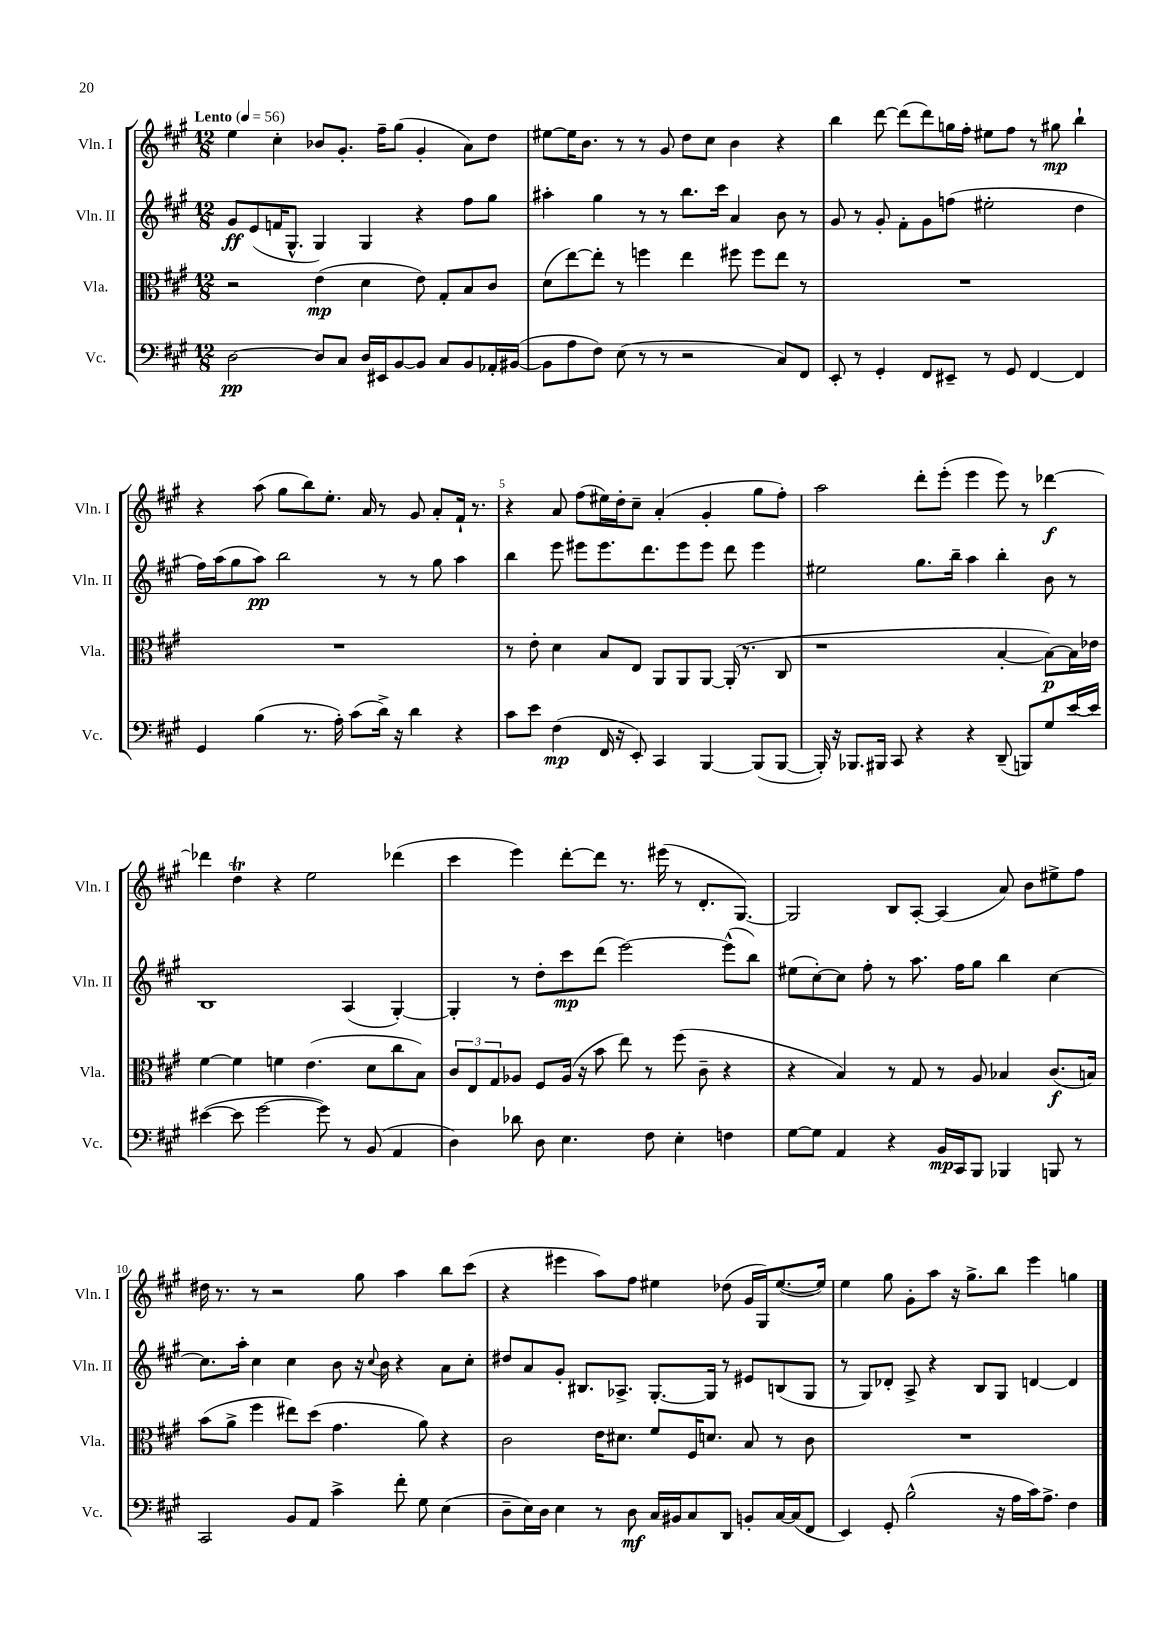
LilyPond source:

<<
\new StaffGroup <<
\new Staff = "s0" \with { instrumentName = "Vln. I" shortInstrumentName = "Vln. I" } {
    \clef treble \key a \major \numericTimeSignature \time 12/8 \tempo "Lento" 4 = 56
    e''4 cis''4-. bes'8 gis'8.-. fis''16-- gis''8( gis'4-. a'8) d''8 |
    eis''8~ eis''16 b'8. r8 r8 gis'8 d''8 cis''8 b'4 r4 |
    b''4 d'''8~ d'''8( d'''8) g''16 fis''16-. eis''8 fis''8 r8 gis''8\mp b''4-! |
    r4 a''8( gis''8 b''8) e''8.-. a'16 r8 gis'8 a'8-. fis'16-! r8. |
    r4 a'8 fis''8( eis''16) d''16-. cis''8-- a'4-.( gis'4-. gis''8 fis''8-.) |
    a''2 d'''8-. e'''8-.( e'''4 e'''8) r8 des'''4~\f |
    des'''4 d''4\trill r4 e''2 des'''4( |
    cis'''4 e'''4) d'''8~-. d'''8 r8. eis'''16( r8 d'8.-. gis8.~) |
    gis2 b8 a8~-. a4( a'8) b'8 eis''8-> fis''8 |
    dis''16 r8. r8 r2 gis''8 a''4 b''8 cis'''8( |
    r4 eis'''4 a''8) fis''8 eis''4 des''8( gis'16 gis16) eis''8.~( eis''16) |
    e''4 gis''8 gis'8-. a''8 r16 gis''8.-> b''8 e'''4 g''4 \bar "|." |
}
\new Staff = "s1" \with { instrumentName = "Vln. II" shortInstrumentName = "Vln. II" } {
    \clef treble \key a \major \numericTimeSignature \time 12/8
    gis'8\ff e'8( f'16 gis8.-^ gis4) gis4 r4 fis''8 gis''8 |
    ais''4-. gis''4 r8 r8 b''8. cis'''16 a'4 b'8 r8 |
    gis'8 r8 gis'8-. fis'8-. gis'8 f''8( eis''2-. d''4 |
    fis''16) a''16( gis''8 a''8\pp) b''2 r8 r8 gis''8 a''4 |
    b''4 e'''8 eis'''8 eis'''8. d'''8. eis'''8 eis'''8 d'''8 eis'''4 |
    eis''2 gis''8. b''16-- a''4 b''4-. b'8 r8 |
    b1 a4( gis4~-.) |
    gis4-. r8 d''8-. cis'''8\mp d'''8( e'''2~) e'''8-^( b''8) |
    eis''8( cis''8~-.) cis''8 fis''8-. r8 a''8. fis''16 gis''8 b''4 cis''4~ |
    cis''8. a''16-. cis''4 cis''4 b'8 r16 \appoggiatura { cis''8 } b'16 r4 a'8 cis''8-. |
    dis''8 a'8 gis'8-. bis8. aes8.-> gis8.~-. gis16 r8 eis'8 b8( gis8 |
    r8 gis8) des'8-. a8-> r4 b8 gis8 d'4~ d'4 \bar "|." |
}
\new Staff = "s2" \with { instrumentName = "Vla." shortInstrumentName = "Vla." } {
    \clef alto \key a \major \numericTimeSignature \time 12/8
    r2 e'4\mp( d'4 e'8) gis8-. b8 cis'8 |
    d'8( e''8~) e''8-. r8 f''4 e''4 fis''8 fis''8 e''8 r8 |
    R1. |
    R1. |
    r8 e'8-. d'4 b8 e8 a,8 a,8 a,8~ a,16-.( r8. cis8 |
    r1 b4~-. b8~\p) b16 ees'16 |
    fis'4~ fis'4 f'4 e'4.( d'8 cis''8 b8) |
    \tuplet 3/2 { cis'8 e8 gis8 } aes8 fis8 aes16( r16 b'8 e''8) r8 fis''8( cis'8-- r4 |
    r4 b4) r8 gis8 r8 a8 bes4 cis'8.\f( b16) |
    b'8( a'8-> fis''4 eis''8) d''8( gis'4. a'8) r4 |
    cis'2 e'16 dis'8. fis'8 fis16 d'8. b8 r8 cis'8 |
    R1. \bar "|." |
}
\new Staff = "s3" \with { instrumentName = "Vc." shortInstrumentName = "Vc." } {
    \clef bass \key a \major \numericTimeSignature \time 12/8
    d2~\pp d8 cis8 d16 eis,16 b,8~ b,8 cis8 b,8 aes,16-. bis,16~( |
    bis,8 a8 fis8) e8( r8 r8 r2 cis8) fis,8 |
    e,8-. r8 gis,4-. fis,8 eis,8-- r8 gis,8 fis,4~ fis,4 |
    gis,4 b4( r8. a16-.) cis'8( d'16->) r16 d'4 r4 |
    cis'8 e'8 fis4\mp( fis,16 r16 e,8-.) cis,4 b,,4~ b,,8( b,,8~ |
    b,,16-.) r16 bes,,8. bis,,16 cis,8 r4 r4 d,8--( b,,8) gis8 e'16~ e'16 |
    eis'4~( eis'8 gis'2~ gis'8) r8 b,8( a,4 |
    d4) des'8 d8 e4. fis8 e4-. f4 |
    gis8~ gis8 a,4 r4 b,16\mp cis,16 b,,8 bes,,4 b,,8 r8 |
    cis,2 b,8 a,8 cis'4-> fis'8-. gis8 e4( |
    d8-- e16) d16 e4 r8 d8\mf cis16 bis,16 cis8 d,8 b,8-. cis16~ cis16( fis,8 |
    e,4) gis,8-. b2-^( r16 a16 cis'16) a8.-> fis4 \bar "|." |
}
>>
>>
\layout { \context { \Score \override BarNumber.break-visibility = ##(#f #t #t) barNumberVisibility = #(every-nth-bar-number-visible 5) } }
